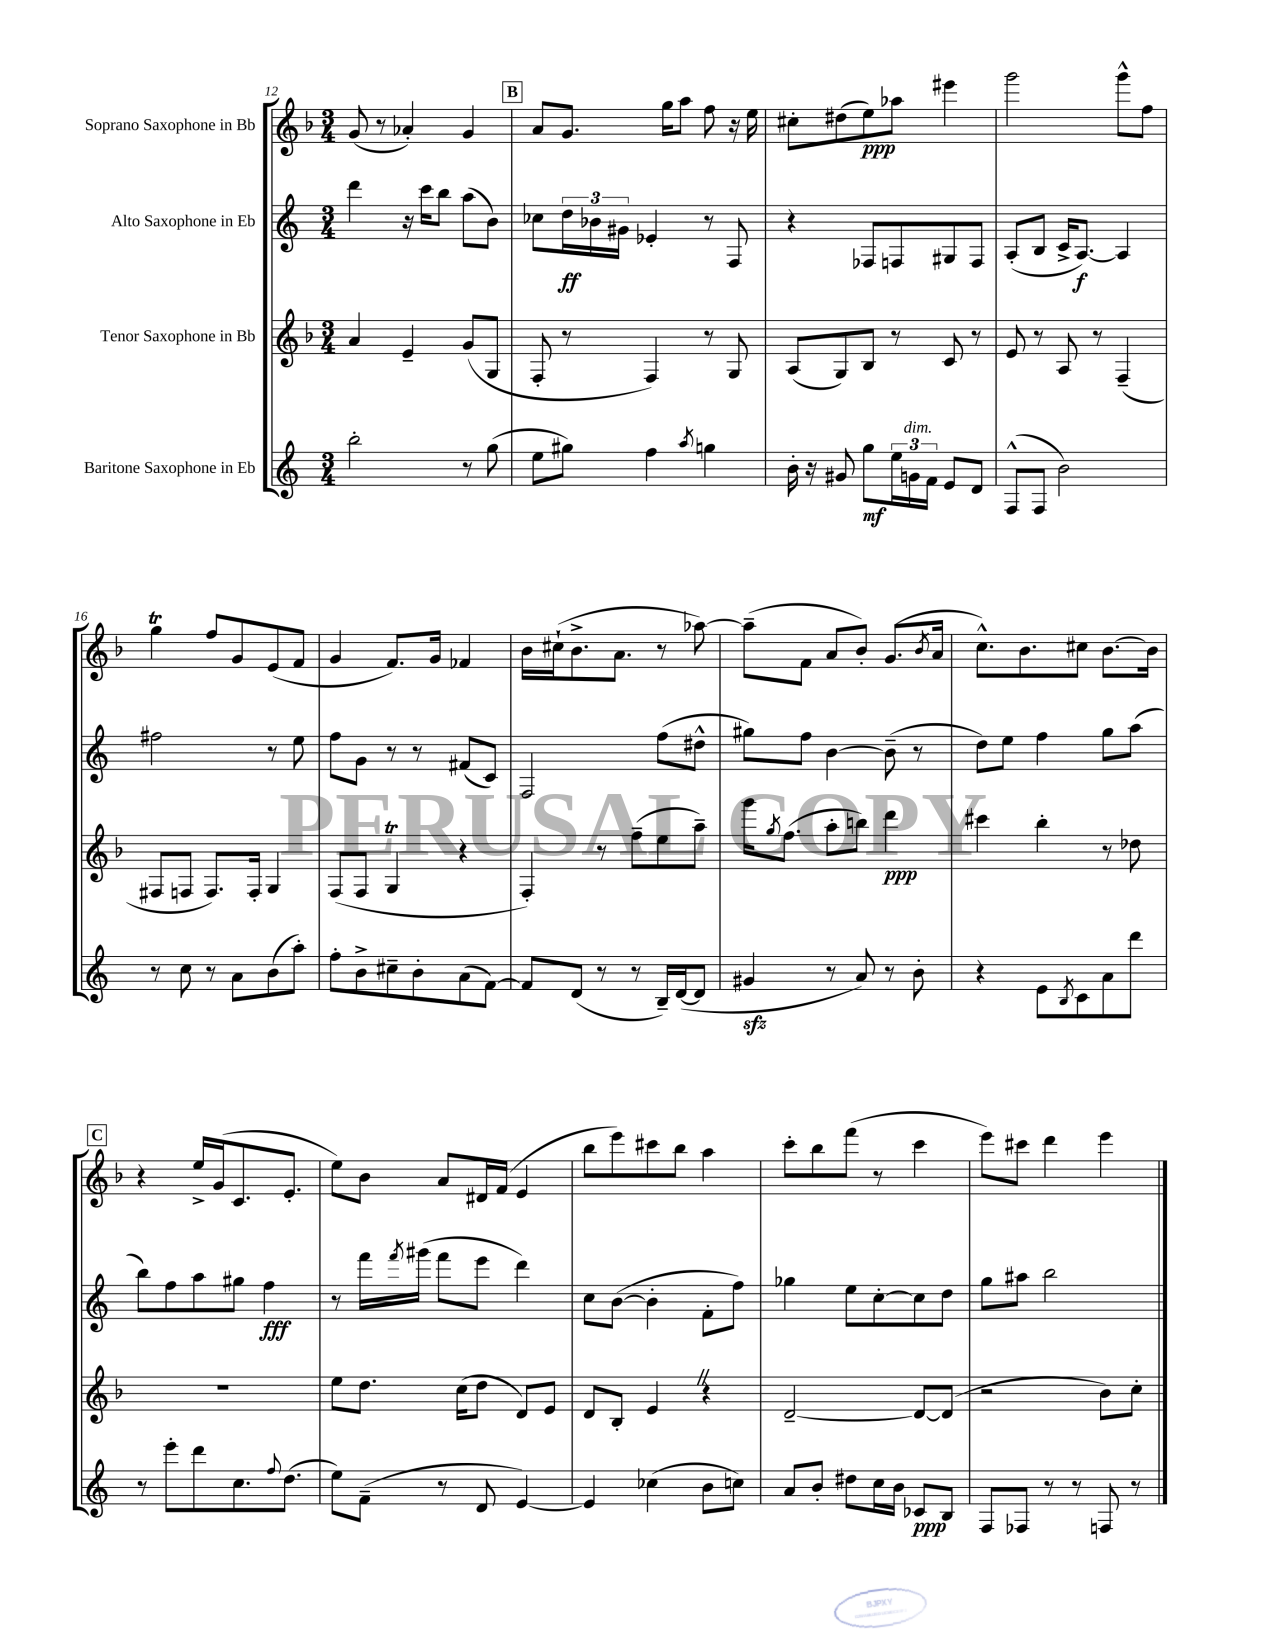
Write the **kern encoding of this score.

**kern	**dynam	**kern	**dynam	**kern	**dynam	**kern	**dynam
*part4	*part4	*part3	*part3	*part2	*part2	*part1	*part1
*staff4	*staff4	*staff3	*staff3	*staff2	*staff2	*staff1	*staff1
*I"Baritone Saxophone in Eb	*	*I"Tenor Saxophone in Bb	*	*I"Alto Saxophone in Eb	*	*I"Soprano Saxophone in Bb	*
*clefG2	*	*clefG2	*	*clefG2	*	*clefG2	*
*k[]	*	*k[b-]	*	*k[]	*	*k[b-]	*
*M3/4	*	*M3/4	*	*M3/4	*	*M3/4	*
=12	=12	=12	=12	=12	=12	=12	=12
2bb'\	.	4a/	.	4ddd\	.	(8g/	.
.	.	.	.	.	.	8r	.
.	.	4e~/	.	16r	.	4a-X'/)	.
.	.	.	.	16ccc\KL	.	.	.
.	.	.	.	8bb\J	.	.	.
8r	.	(8g/L	.	(8aa\L	.	4g/	.
(8gg\	.	8G/J	.	8b\J)	.	.	.
!!LO:REH:place=s1:t=B
=13	=13	=13	=13	=13	=13	=13	=13
8ee\L	.	8F'/	.	8cc-X\L	.	8a/L	.
8gg#X\J)	.	8r	.	24dd\L	ff	8.g/J	.
.	.	.	.	24b-X\	.	.	.
.	.	.	.	24g#X\JJ	.	.	.
4ff\	.	4F/)	.	4e-X'/	.	.	.
.	.	.	.	.	.	16gg\KL	.
.	.	.	.	.	.	8aa\J	.
8qaa/	.	.	.	.	.	.	.
4ggn\	.	8r	.	8r	.	8ff\	.
.	.	8G/	.	8F/	.	16r	.
.	.	.	.	.	.	16ee\	.
=14	=14	=14	=14	=14	=14	=14	=14
16b'\	.	(8A/L	.	4r	.	8cc#X'\L	.
16r	.	.	.	.	.	.	.
8g#X/	.	8G/)	.	.	.	(8dd#X\	.
8gg\L	mf	8B-/J	.	8F-X/L	.	8ee\)	ppp
24ee\L	.	8r	.	8Fn/	.	8aa-X\J	.
!LO:TX:a:i:t=dim.	!	!	!	!	!	!	!
24gn\	.	.	.	.	.	.	.
24f\JJ	.	.	.	.	.	.	.
8e/L	.	8c/	.	8G#X/	.	4eee#X\	.
8d/J	.	8r	.	8F/J	.	.	.
=15	=15	=15	=15	=15	=15	=15	=15
(8F^^/L	.	8e/	.	(8A'/L	.	2ggg\	.
8F/J	.	8r	.	8B/J	.	.	.
2b\)	.	8A/	.	16c^/KL	.	.	.
.	.	.	.	[8.A/J)	f	.	.
.	.	8r	.	.	.	.	.
.	.	(4F~/	.	4A/]	.	8ggg^^\L	.
.	.	.	.	.	.	8ff\J	.
!!LO:LB:g=z
=16	=16	=16	=16	=16	=16	=16	=16
8r	.	8F#X/L	.	2ff#X\	.	4ggT\	.
8cc\	.	8Fn/J	.	.	.	.	.
8r	.	8.F/L)	.	.	.	8ff/L	.
8a\L	.	.	.	.	.	8g/	.
.	.	16F'/Jk	.	.	.	.	.
(8b\	.	4G/	.	8r	.	(8e/	.
8aa'\J)	.	.	.	8ee\	.	8f/J	.
=17	=17	=17	=17	=17	=17	=17	=17
8ff'\L	.	(8F/L	.	8ff\L	.	4g/	.
8b^\	.	8F/J	.	8g\J	.	.	.
8cc#X~\	.	4GT/	.	8r	.	8.f/L)	.
8b'\	.	.	.	8r	.	.	.
.	.	.	.	.	.	16g/Jk	.
(8a\	.	4r	.	(8f#X/L	.	4f-X/	.
[8f\J)	.	.	.	8c/J)	.	.	.
=18	=18	=18	=18	=18	=18	=18	=18
8f/L]	.	4F'/)	.	2F/	.	16b-\LL	.
.	.	.	.	.	.	(16cc#X`\J	.
(8d/J	.	.	.	.	.	8.b-^\	.
8r	.	8r	.	.	.	.	.
.	.	.	.	.	.	8.a\J	.
8r	.	(8ff~\L	.	.	.	.	.
16B~/LL)	.	8ee\	.	(8ff\L	.	8r	.
([16d/J	.	.	.	.	.	.	.
8d/J]	.	8aa~\J)	.	8dd#X^^\J	.	[8aa-X\)	.
=19	=19	=19	=19	=19	=19	=19	=19
4g#Xzz/	.	16ggg\KL	.	8gg#X\L)	.	(8aa-~\L]	.
.	.	8qgg/	.	.	.	.	.
.	.	(8.ff\J	.	.	.	.	.
.	.	.	.	8ff\J	.	8f\J	.
8r	.	8aa'\L	.	[4b\	.	8a/L	.
8a/)	.	8bbn\J)	.	.	.	8b-'/J)	.
8r	.	4ddd\	ppp	(8b~\]	.	(8.g/L	.
8b'\	.	.	.	8r	.	.	.
.	.	.	.	.	.	8qb-/	.
.	.	.	.	.	.	16a/Jk	.
=20	=20	=20	=20	=20	=20	=20	=20
4r	.	4ccc#X\	.	8dd\L)	.	8.cc^^\L)	.
.	.	.	.	8ee\J	.	.	.
.	.	.	.	.	.	8.b-\	.
8e\L	.	4bb-'\	.	4ff\	.	.	.
8qB/	.	.	.	.	.	.	.
8c\	.	.	.	.	.	8cc#X\J	.
8a\	.	8r	.	8gg\L	.	[8.b-\L	.
8ddd\J	.	8dd-X\	.	(8aa\J	.	.	.
.	.	.	.	.	.	16b-\Jk]	.
!!LO:LB:g=z
!!LO:REH:place=s1:t=C
=21	=21	=21	=21	=21	=21	=21	=21
8r	.	2.r	.	8bb\L)	.	4r	.
8eee'\L	.	.	.	8ff\	.	.	.
8ddd\	.	.	.	8aa\	.	16ee^/LL	.
.	.	.	.	.	.	(16g/J	.
8.cc\	.	.	.	8gg#X\J	.	8.c/	.
.	.	.	.	4ff\	fff	.	.
8qqff/	.	.	.	.	.	.	.
(8.dd\J	.	.	.	.	.	8.e'/J	.
=22	=22	=22	=22	=22	=22	=22	=22
8ee\L)	.	8ee\L	.	8r	.	8ee\L)	.
(8f~\J	.	8.dd\J	.	16fff\LL	.	8b-\J	.
.	.	.	.	8qfff/	.	.	.
.	.	.	.	(16ggg#X\JJ	.	.	.
8r	.	.	.	8fff\L	.	8a/L	.
.	.	(16cc\KL	.	.	.	.	.
8d/	.	8dd\J	.	8eee\J	.	16d#X/L	.
.	.	.	.	.	.	(16f/JJ	.
[4e/)	.	8d/L)	.	4ddd\)	.	4e/	.
.	.	8e/J	.	.	.	.	.
=23	=23	=23	=23	=23	=23	=23	=23
4e/]	.	8d/L	.	8cc\L	.	8bb-\L	.
.	.	8B-'/J	.	([8b\J	.	8eee\)	.
(4cc-X\	.	4eZ/	.	4b'\]	.	8ccc#X\	.
.	.	.	.	.	.	8bb-\J	.
8b\L	.	4r	.	8f'\L	.	4aa\	.
8ccn\J)	.	.	.	8ff\J)	.	.	.
=24	=24	=24	=24	=24	=24	=24	=24
8a/L	.	[2d~/	.	4gg-X\	.	8ccc'\L	.
8b'/J	.	.	.	.	.	8bb-\	.
8dd#X\L	.	.	.	8ee\L	.	(8fff\J	.
16cc\L	.	.	.	[8cc'\	.	8r	.
16b\JJ	.	.	.	.	.	.	.
8c-X/L	ppp	8d/L_	.	8cc\]	.	4ccc\	.
8B/J	.	(8d/J]	.	8dd\J	.	.	.
=25	=25	=25	=25	=25	=25	=25	=25
8F/L	.	2r	.	8gg\L	.	8eee\L)	.
8F-X/J	.	.	.	8aa#X\J	.	8ccc#X\J	.
8r	.	.	.	2bb\	.	4ddd\	.
8r	.	.	.	.	.	.	.
8Fn/	.	8b-\L)	.	.	.	4eee\	.
8r	.	8cc'\J	.	.	.	.	.
==	==	==	==	==	==	==	==
*-	*-	*-	*-	*-	*-	*-	*-
